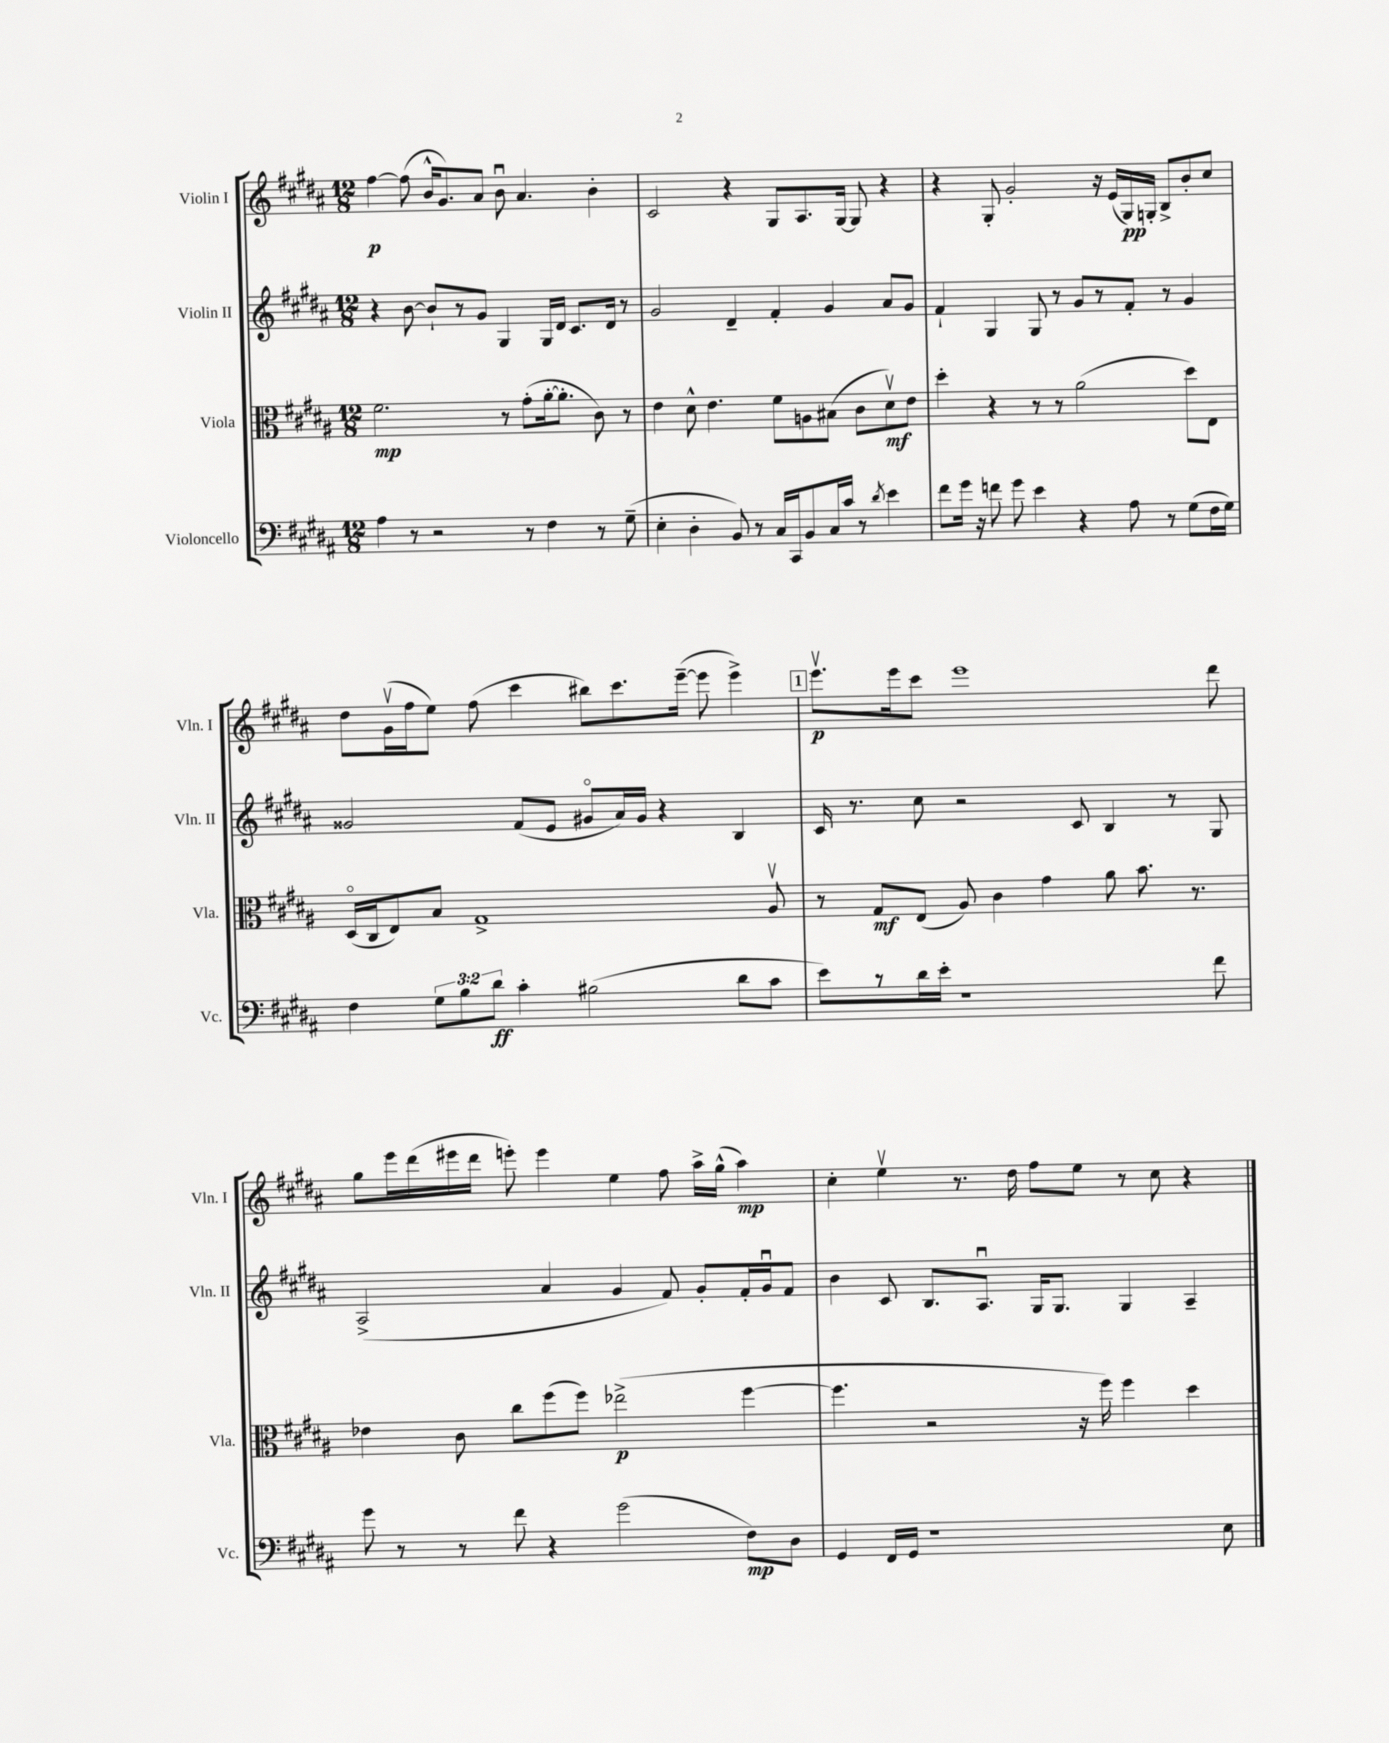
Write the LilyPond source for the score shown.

<<
\new StaffGroup <<
\new Staff = "s0" \with { instrumentName = "Violin I" shortInstrumentName = "Vln. I" } {
    \clef treble \key b \major \numericTimeSignature \time 12/8
    \autoBeamOff fis''4~\p fis''8( b'16[-^ gis'8.) ais'8] b'8\downbow ais'4. b'4-. |
    cis'2 r4 gis8[ ais8. gis16]~ gis8 r4 |
    r4 gis8-. gis'2-. r16 e'16[( gis16\pp) g16]-. b8[-> b'8-. cis''8] |
    dis''8[ gis'16\upbow( fis''16 e''8]) fis''8( cis'''4 bis''8[) cis'''8. e'''16]~--( e'''8 e'''4->) |
    \mark \markup { \box "1" } e'''8.[\upbow\p e'''16 cis'''8] e'''1 dis'''8 |
    gis''8[ e'''16 dis'''16( eis'''16 dis'''16] e'''8-.) e'''4 e''4 fis''8 ais''16[-> gis''16]-^( ais''4\mp) |
    cis''4-. e''4\upbow r8. dis''16 fis''8[ e''8] r8 cis''8 r4 \bar "|." |
}
\new Staff = "s1" \with { instrumentName = "Violin II" shortInstrumentName = "Vln. II" } {
    \clef treble \key b \major \numericTimeSignature \time 12/8
    \autoBeamOff r4 b'8~ b'8[-! r8 gis'8] gis4 gis16[ dis'16] cis'8.[ dis'16] r8 |
    gis'2 dis'4-- fis'4-. gis'4 ais'8[ gis'8] |
    fis'4-! gis4 gis8 r8 gis'8[ r8 fis'8]-. r8 gis'4 |
    gisis'2 fis'8[( e'8] gis'8[\flageolet ais'16) gis'16] r4 b4 |
    \mark \markup { \box "1" } cis'16 r8. cis''8 r2 cis'8 b4 r8 gis8 |
    ais2->( ais'4 gis'4 fis'8) gis'8[-. fis'16-. gis'16\downbow fis'8] |
    b'4 cis'8 b8.[ ais8.]\downbow gis16[ gis8.] gis4 ais4-- \bar "|." |
}
\new Staff = "s2" \with { instrumentName = "Viola" shortInstrumentName = "Vla." } {
    \clef alto \key b \major \numericTimeSignature \time 12/8
    \autoBeamOff fis'2.\mp r8 gis'8[-.( ais'16~-. ais'8.]-. cis'8) r8 |
    e'4 dis'8-^ e'4. fis'8[ a8 bis8]( cis'8[ dis'8\upbow\mf) e'8] |
    dis''4-. r4 r8 r8 ais'2( dis''8[) e8] |
    dis16[\flageolet( cis16 e8) b8] gis1-> ais8\upbow |
    \mark \markup { \box "1" } r8 gis8[\mf e8]( ais8) cis'4 gis'4 ais'8 b'8. r8. |
    ees'4 cis'8 cis''8[ fis''8( fis''8]) ees''2->\p( fis''4~ |
    fis''4. r2 r16 fis''16) fis''4 dis''4 \bar "|." |
}
\new Staff = "s3" \with { instrumentName = "Violoncello" shortInstrumentName = "Vc." } {
    \clef bass \key b \major \numericTimeSignature \time 12/8 \override Staff.TupletNumber.text = #tuplet-number::calc-fraction-text
    \autoBeamOff ais4 r8 r2 r8 fis4 r8 gis8--( |
    e4-. dis4-. b,8) r8 cis16[ cis,16 b,8 cis16 cis'16] r8 \acciaccatura { dis'8 } e'4 |
    fis'8[ gis'16] r16 f'8 gis'8 e'4 r4 ais8 r8 gis8[( fis16 gis16]) |
    fis4 \tuplet 3/2 { gis8[ b8 dis'8]\ff } cis'4-. bis2( dis'8[ cis'8] |
    \mark \markup { \box "1" } e'8[) r8 dis'16 e'16]-. r1 fis'8 |
    gis'8 r8 r8 fis'8 r4 gis'2( fis8[\mp) dis8] |
    gis,4 fis,16[ gis,16] r1 e8 \bar "|." |
}
>>
>>
\layout { \context { \Score \remove "Bar_number_engraver" } }
